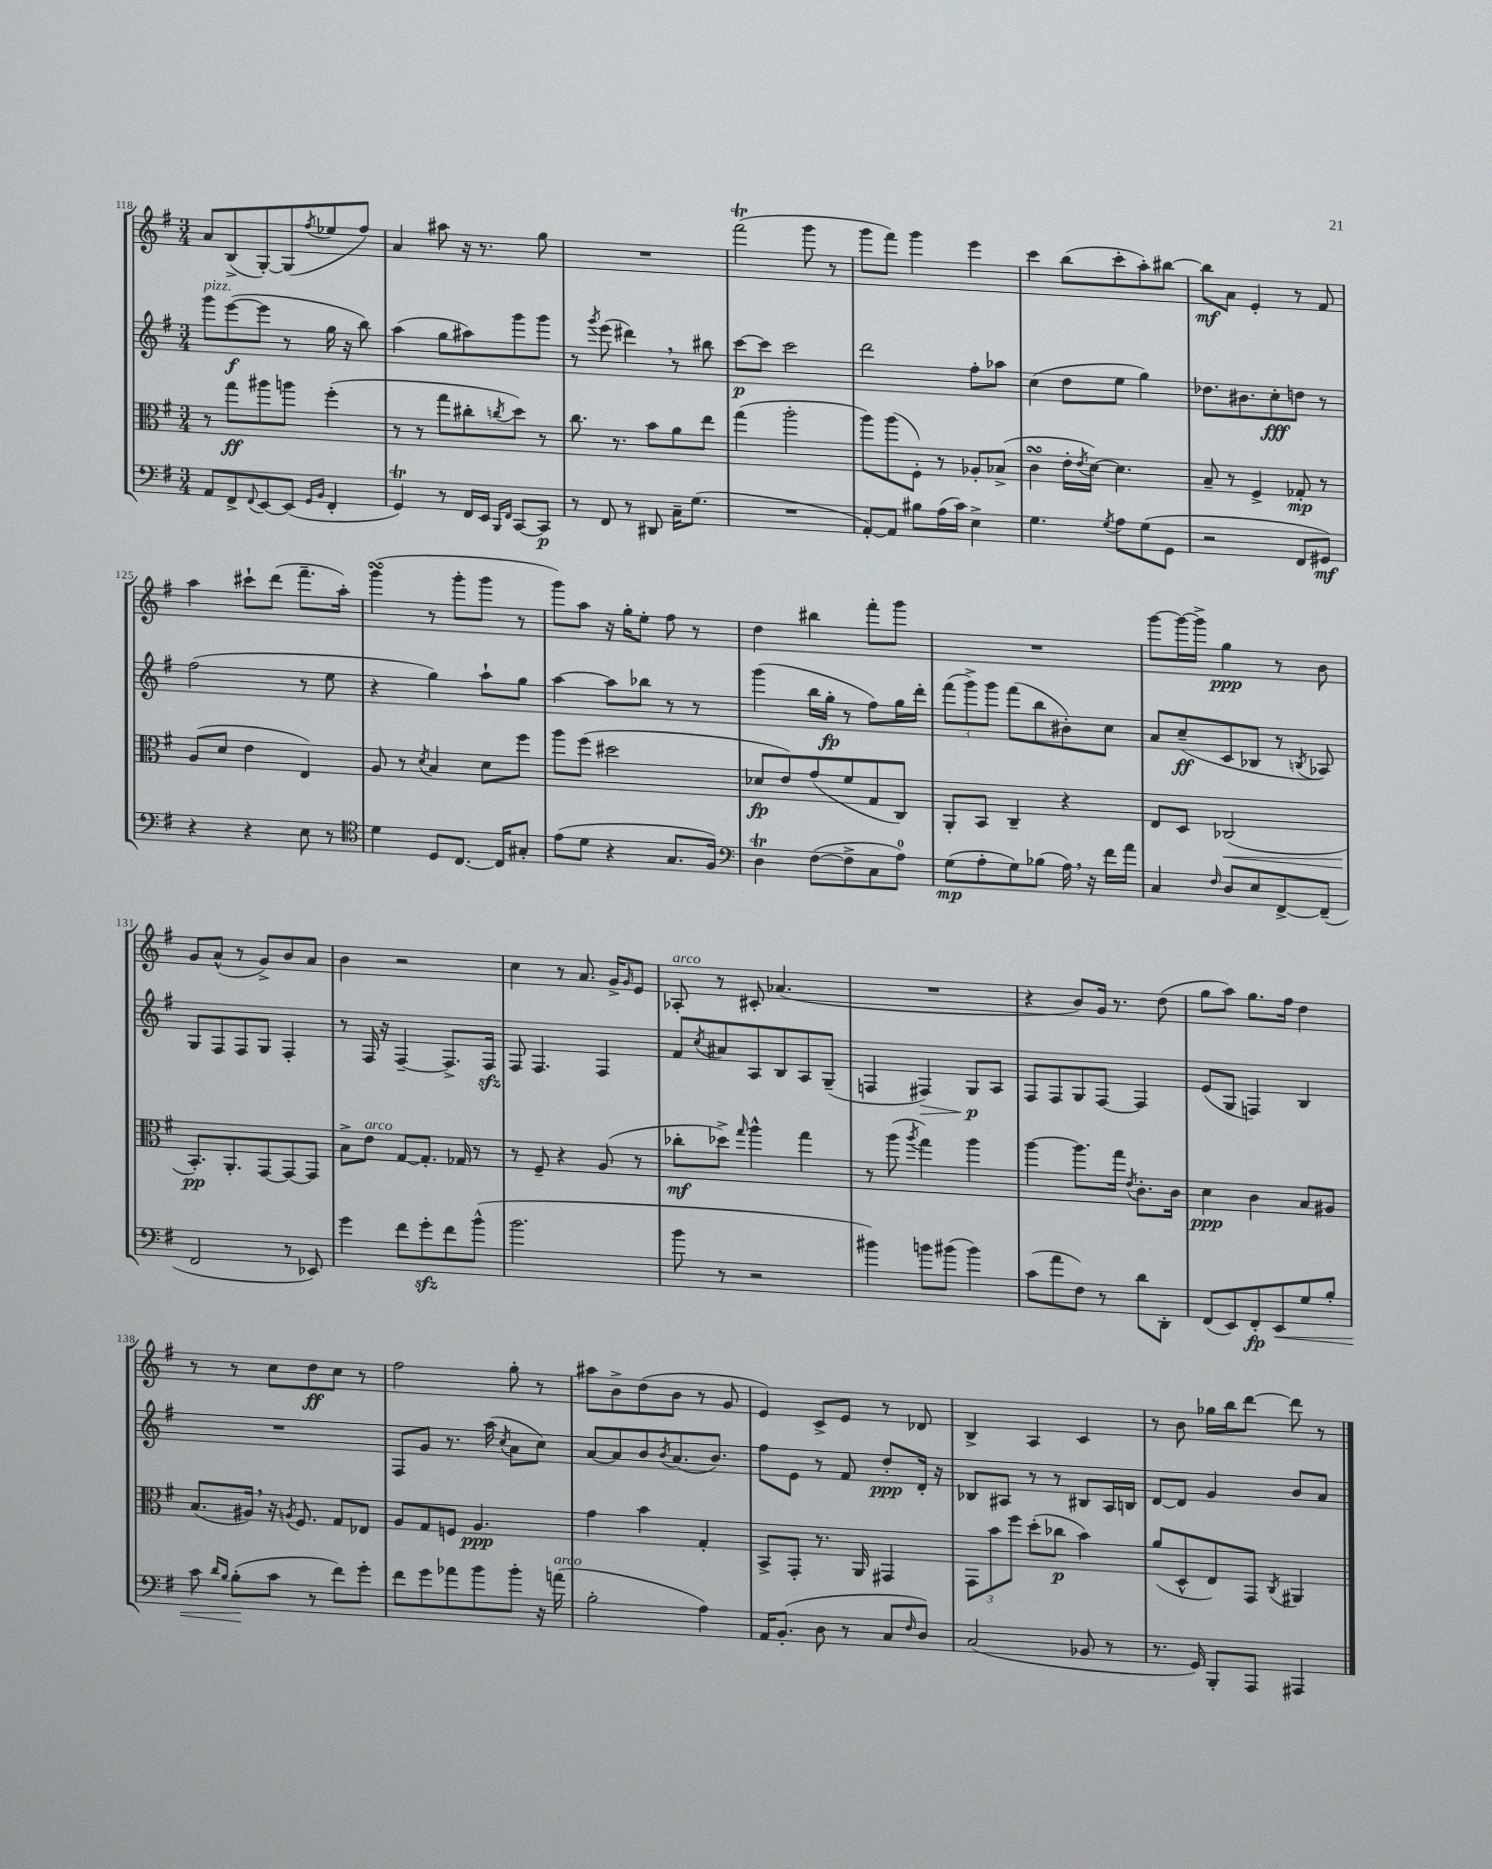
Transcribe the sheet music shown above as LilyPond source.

<<
\new StaffGroup <<
\new Staff = "s0" {
    \clef treble \key g \major \numericTimeSignature \time 3/4
    a'8 b8->( g8~-.) g8( \acciaccatura { fis''8 } ees''8 fis''8) |
    a'4 ais''8 r16 r8. g''8 |
    R2. |
    fis'''2\trill( g'''8 r8 |
    g'''8 fis'''8) g'''4 e'''4 |
    c'''4 b''8( c'''8-. a''8-.) bis''8~ |
    bis''8\mf a'8 e'4-. r8 fis'8 |
    a''4 cis'''8-! d'''8( fis'''8.-- a''16-.) |
    g'''4\turn( r8 g'''8-. g'''8 r8 |
    g'''8) a''8 r16 g''16-. e''8-. fis''8 r8 |
    d''4 bis''4 fis'''8-. g'''8 |
    R2. |
    g'''8~ g'''16~ g'''16-> g''4\ppp r8 b'8 |
    g'8 a'8-^( r8 g'8->) b'8 a'8 |
    b'4 r2 |
    c''4 r8 a'8. g'16-> \grace { g'16 } e'8 |
    aes8-.^\markup { \italic "arco" } r8 cis'8-. aes'4.( |
    R2. |
    r4 b'8) g'16 r8. d''8( |
    g''8 a''8) g''8. fis''16 d''4 |
    r8 r8 c''8 d''8\ff c''8 r8 |
    fis''2 g''8-. r8 |
    ais''8 b'8-> d''8( b'8 r8 g'8 |
    e'4) c'8-> e'8 r8 des'8 |
    b4-> a4 c'4 |
    r8 b'8 ges''16 b''16 d'''8~ d'''8 r8 \bar "|." |
}
\new Staff = "s1" {
    \clef treble \key g \major \numericTimeSignature \time 3/4
    g'''8^\markup { \italic "pizz." } e'''8~\f( e'''8 r8 g''16 r16 b''8) |
    a''4( g''8 ais''8) g'''8 g'''8 |
    r8 \acciaccatura { g'''8 } e'''8( dis'''4) \breathe r8 bis''8 |
    c'''8~\p c'''8 c'''2 |
    d'''2 fis''8-. aes''8 |
    c''4( d''8 e''8 g''4) |
    des''8. bis'8. c''8-.\fff d''8 r8 |
    fis''2( r8 e''8 |
    r4 g''4) a''8-! g''8 |
    a''4~ a''8 bes''8 r8 r8 |
    g'''4( b''16 g''16-.\fp r8 fis''8) g''16 d'''16-. |
    \tuplet 3/2 { fis'''8( g'''8->) g'''8 } fis'''8( b''8 bis'8-.) c''8 |
    a'8 c''8--\ff( c'8 bes8 r8 \acciaccatura { b8 } aes8) |
    g8 fis8 fis8 g8 fis4-. |
    r8 fis16 r16 fis4~-- fis8.-> fis16\sfz |
    fis8 fis4. fis4 |
    fis'8 \acciaccatura { c''8 } ais'8 a8 b8 a8 g8--( |
    f4 fis4\>) g8\p\! a8 |
    fis8 fis8 g8 fis8~ fis4 |
    e'8( g8 f4) b4 |
    R2. |
    fis8 g'8 r8. a''16( \acciaccatura { c''8 } a'8 c''8) |
    a'8~ a'8 b'8 \acciaccatura { b'8 } a'8.( b'8.) |
    fis''8 e'8 r8 fis'8 d''8-.\ppp d'16-. r16 |
    bes8 ais8 r8 r8 bis8 ais16 b16 |
    d'8~ d'8 g'4 b'8 a'8 \bar "|." |
}
\new Staff = "s2" {
    \clef alto \key g \major \numericTimeSignature \time 3/4
    r8 g''8\ff ais''8 a''8 fis''4-.( |
    r8 r8 g''8 cis''8-. \acciaccatura { c''8 } d''8) r8 |
    c''8. r8. b'8 a'8 e''8 |
    g''4( a''2-. |
    a''8) a''8( fis8-.) r8 aes8-. bes8->( |
    c'4\turn e'16-. \acciaccatura { e'8 } d'16~) d'4. |
    b8-- r8 fis4-> ges8-.\mp r8 |
    a8( d'8 e'4 e4) |
    a8 r8 \acciaccatura { d'8 } b4 d'8 fis''8 |
    a''8 fis''8( dis''2 |
    des'8\fp e'8) g'8( fis'8 g8 c8) |
    a,8-. b,8 c4-- r4 |
    e8 d8 ces2\<( |
    b,8.-.\pp\!) a,8.-. g,8~ g,8~ g,8 |
    b8-> e'8^\markup { \italic "arco" } g8~ g8.-. ges16 r8 |
    r8 fis8-- r4 a8( r8 |
    ces''8-.\mf des''8->) \grace { g''16 } a''4-^ g''4 |
    r8 a''8( \acciaccatura { a''8 } g''4) a''4 |
    a''4~ a''8. g''16 \acciaccatura { e'8 } c'8.-. c'16 |
    d'4\ppp c'4 b8 ais8 |
    b8.( ais16) \breathe r16 \acciaccatura { a8 } fis8. g8 ees8 |
    a8 g8 f8 a4.\ppp |
    g'4 b'4 g4-. |
    b,8-> g,8-. r8. a,16 gis,4 |
    \tuplet 3/2 { g,8 b'8 fis''8 } d''8-.( ces''8\p b'4) |
    a'8( d8-^ e8) g,8 \acciaccatura { c8 } ais,4 \bar "|." |
}
\new Staff = "s3" {
    \clef bass \key g \major \numericTimeSignature \time 3/4
    a,8 fis,8-> \appoggiatura { fis,8 } e,8~ e,8( \grace { g,16 b,16 } fis,4-. |
    g,4\trill) r8 fis,16 e,16 \grace { b,,16 fis,16 } c,8~ c,8\p |
    r8 fis,8 r8 dis,8 c16-- g8.( |
    R2. |
    a,8~-.) a,8 bis8 a16( c'16) e4-> |
    g4. \acciaccatura { g8 } a8 g8( g,8 |
    r2 fis,8 gis,8\mf) |
    r4 r4 e8 r8 |
    \clef tenor d'4 d8 c8.~ c16 gis8-. |
    e'8( d'8 r4 g8. fis16) |
    \clef bass d4\trill fis8~( fis8-> c8 a8-0) |
    g8\mp( a8-. g8) bes8( a16) \breathe r16 fis'16 a'16 |
    c4 \grace { fis16 } d8 e8 fis,8~-> fis,8--( |
    fis,2 r8 ees,8) |
    g'4 fis'8 g'8-.\sfz fis'8 b'8-^( |
    b'2. |
    b'8 r8 r2 |
    bis'4) b'8 bis'8( bis'4) |
    c'8( a'8 fis8) r8 d'8 d,8-. |
    fis,8( e,8) fis,8-.\fp e,8\< g8 b8-. |
    c'8 \grace { d'16 b16 } b8-.\!( c'8 r8 fis'8) g'8-. |
    fis'8 g'8 aes'8 b'8 b'8-. r16 a'16^\markup { \italic "arco" }( |
    b2-. a4) |
    a,16 b,8.-.( d8 r8 c8 \grace { fis16 } d8) |
    c2( bes,8 r8 |
    r8. g,16) b,,8-. a,,8 ais,,4 \bar "|." |
}
>>
>>
\layout { \context { \Score currentBarNumber = #118 } }
